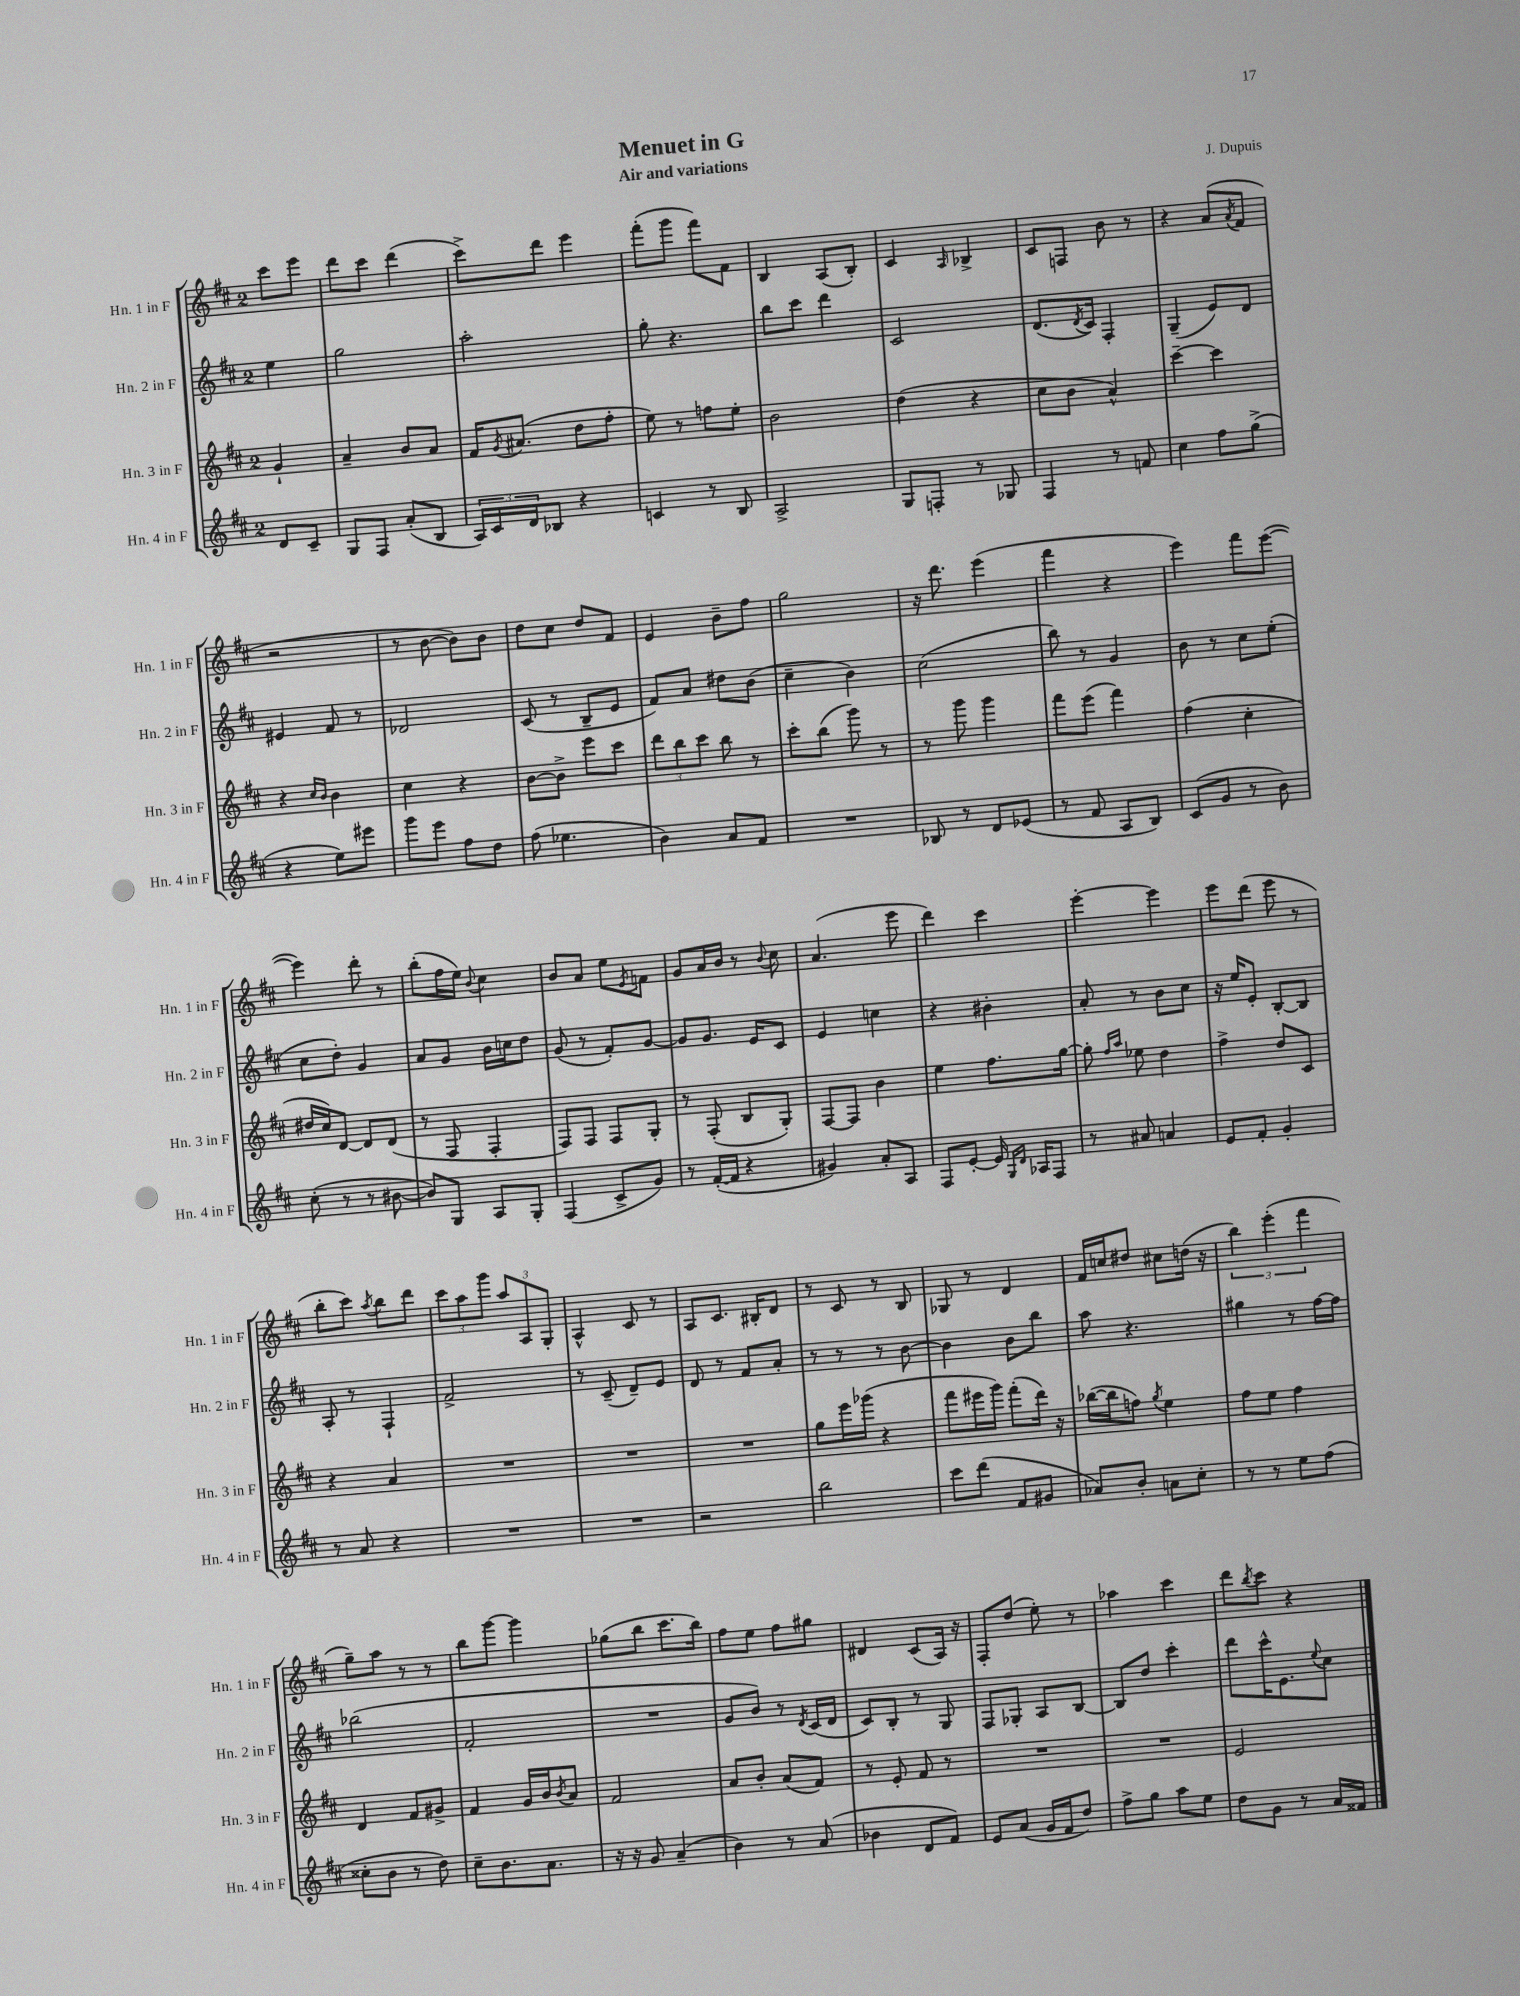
\header { title = "Menuet in G" composer = "J. Dupuis" subtitle = "Air and variations" }
<<
\new StaffGroup <<
\new Staff = "s0" \with { instrumentName = "Hn. 1 in F" shortInstrumentName = "Hn. 1 in F" } {
    \clef treble \key d \major \once \override Staff.TimeSignature.style = #'single-digit \time 2/4 \partial 4
    cis'''8 e'''8 |
    d'''8 cis'''8 d'''4( |
    cis'''8->) d'''8 e'''4 |
    fis'''8-.( g'''8 fis'''8) fis'8 |
    b4 a8( b8-.) |
    cis'4 \grace { a16 } bes4-> |
    cis'8 f8 b'8 r8 |
    r4 a'8( \acciaccatura { a'8 } fis'8 |
    r2 |
    r8 b'8~ b'8) b'8 |
    d''8 cis''8 d''8 fis'8 |
    e'4 b'8-- fis''8 |
    g''2 |
    r16 d'''8. e'''4( |
    fis'''4 r4 |
    e'''4) fis'''8 e'''8~( |
    e'''4) d'''8-. r8 |
    b''8-.( fis''16 e''16) \appoggiatura { b'8 } cis''4 |
    b'8 a'8 e''8 \acciaccatura { e'8 } f'8 |
    g'8 a'16 b'16 r8 \appoggiatura { b'8 } cis''8 |
    a'4.( e'''8 |
    d'''4) cis'''4 |
    e'''4~-. e'''4 |
    e'''8 d'''8( e'''8 r8 |
    b''8-. cis'''8) \acciaccatura { a''8 } b''8 d'''8 |
    \tuplet 3/2 { cis'''8 a''8 g'''8 } \tuplet 3/2 { a''8 a8 g8-. } |
    a4-^ cis'8 r8 |
    a8 cis'8. bis16-. d'8 |
    r8 cis'8 r8 b8 |
    ges8 r8 d'4 |
    fis'16 c''16 dis''8 cis''8 d''16( r16 |
    \tuplet 3/2 { b''4) e'''4-.( fis'''4 } |
    g''8--) a''8 r8 r8 |
    b''8 g'''8~ g'''4 |
    ges''8( b''8 cis'''8. b''16) |
    fis''8 e''8 fis''8 gis''8 |
    dis'4 cis'8( a16) r16 |
    fis8-. d''8( e''8-.) r8 |
    aes''4 cis'''4 |
    d'''8 \acciaccatura { b''8 } cis'''8 r4 \bar "|." |
}
\new Staff = "s1" \with { instrumentName = "Hn. 2 in F" shortInstrumentName = "Hn. 2 in F" } {
    \clef treble \key d \major \once \override Staff.TimeSignature.style = #'single-digit \time 2/4 \partial 4
    e''4 |
    g''2 |
    a''2-. |
    g''8-. r4. |
    b''8 cis'''8 d'''4 |
    cis'2 |
    d'8.( \acciaccatura { d'8 } cis'16) fis4-. |
    g4--( e'8) d'8 |
    eis'4 fis'8 r8 |
    des'2 |
    cis'8( r8 b8-- e'8 |
    fis'8) a'8 dis''8 b'8( |
    cis''4-- b'4) |
    cis''2( |
    b''8) r8 g'4 |
    b'8 r8 cis''8 e''8-.( |
    cis''8 d''8-.) g'4 |
    a'8 g'8 b'16 c''16 d''8 |
    g'8( r8 fis'8-.) g'8~ |
    g'8 g'8. e'16 cis'8 |
    e'4 c''4 |
    r4 bis'4-. |
    a'8-. r8 b'8 cis''8 |
    r16 e''16 e'8-. b8~-. b8 |
    a8-. r8 fis4-! |
    fis'2-> |
    r8 cis'8--( d'8--) e'8 |
    d'8 r8 fis'8 a'8-. |
    r8 r8 r8 b'8~ |
    b'4 b'8 b''8 |
    a''8 r4. |
    gis''4 r8 fis''16~ fis''16 |
    bes''2( |
    fis'2-. |
    R2 |
    g'8 b'8) r8 \acciaccatura { d'8 } cis'16( d'16 |
    cis'8) b8-. r8 g8 |
    fis8 ges8-. a8 b8~ |
    b8 d''8 cis'''4-. |
    d'''8 cis'''16-^ e'8. \appoggiatura { e''8 } cis''8 \bar "|." |
}
\new Staff = "s2" \with { instrumentName = "Hn. 3 in F" shortInstrumentName = "Hn. 3 in F" } {
    \clef treble \key d \major \once \override Staff.TimeSignature.style = #'single-digit \time 2/4 \partial 4
    g'4-! |
    a'4-- b'8 a'8 |
    fis'16 \acciaccatura { g'8 } ais'8.( d''8 fis''8-. |
    e''8) r8 f''8 e''8-. |
    b'2 |
    d''4( r4 |
    cis''8 b'8 a'4-^) |
    cis'''4~-- cis'''4 |
    r4 \grace { cis''16 b'16 } b'4 |
    cis''4 r4 |
    b'8~ b'8-> e'''8 cis'''8 |
    \tuplet 3/2 { d'''8 b''8 cis'''8 } b''8 r8 |
    cis'''8-. b''8( g'''8) r8 |
    r8 g'''8 g'''4 |
    fis'''8 e'''8( fis'''4) |
    fis''4( cis''4-. |
    dis''16 cis''16) d'8~ d'8 d'8( |
    r8 fis8 fis4-. |
    fis8) fis8 fis8 g8-. |
    r8 fis8-.( b8 g8-.) |
    fis8~ fis8 b'4 |
    e''4 fis''8. g''16~ |
    g''8-. \grace { fis''16 a''16 } ees''8 d''4 |
    fis''4-> d''8 cis'8 |
    r4 a'4 |
    R2 |
    R2 |
    R2 |
    g''8 e'''16 ges'''16( r4 |
    fis'''8 eis'''16 g'''16) fis'''8-.( d'''16) r16 |
    bes''16~( bes''16 f''8) \acciaccatura { g''8 } e''4 |
    fis''8 e''8 fis''4 |
    d'4 fis'8 gis'8-> |
    fis'4 g'16 b'16 \acciaccatura { b'8 } a'8 |
    fis'2 |
    a'8 b'8-. a'8( fis'8) |
    r8 e'8-. fis'8 r8 |
    R2 |
    R2 |
    e'2 \bar "|." |
}
\new Staff = "s3" \with { instrumentName = "Hn. 4 in F" shortInstrumentName = "Hn. 4 in F" } {
    \clef treble \key d \major \once \override Staff.TimeSignature.style = #'single-digit \time 2/4 \partial 4
    d'8 cis'8-- |
    g8 fis8 a'8-.( b8 |
    \tuplet 3/2 { a16) cis'16 d'16 } bes8 r4 |
    c'4 r8 b8 |
    a2-> |
    g8 f8-. r8 ges8 |
    fis4 r8 f'8 |
    cis''4 fis''8 g''8->( |
    r4 e''8) eis'''8 |
    g'''8 e'''8 fis''8 d''8 |
    fis''8( ees''4. |
    b'4) a'8 fis'8 |
    R2 |
    bes8 r8 d'8 ees'8( |
    r8 fis'8 a8 b8) |
    cis'8( g'8 r8 b'8) |
    cis''8-.( r8 r8 bis'8~ |
    bis'8) g8 a8 g8-. |
    fis4( cis'8-> g'8) |
    r8 fis'16~-.( fis'16 r4 |
    gis'4) a'8-. a8 |
    fis8 e'8~-. e'16 \grace { g16 d'16 } aes16 fis8 |
    r8 ais'8 a'4 |
    e'8 fis'8-. g'4-. |
    r8 a'8 r4 |
    R2 |
    R2 |
    r2 |
    b''2 |
    cis'''8 d'''8( fis'8 gis'8 |
    aes'8) b'8-. a'8 cis''8-. |
    r8 r8 e''8 fis''8( |
    cisis''8-. b'8 r8 d''8) |
    cis''8-- b'8. a'8. |
    r16 r16 g'8 a'4--( |
    b'4) r8 a'8( |
    bes'4 d'8 fis'8) |
    e'8 a'8( g'16 fis'16 d''8) |
    fis''8-> g''8 a''8 e''8 |
    d''8 g'8 r8 a'16 fisis'16 \bar "|." |
}
>>
>>
\layout { \context { \Score \remove "Bar_number_engraver" } }
